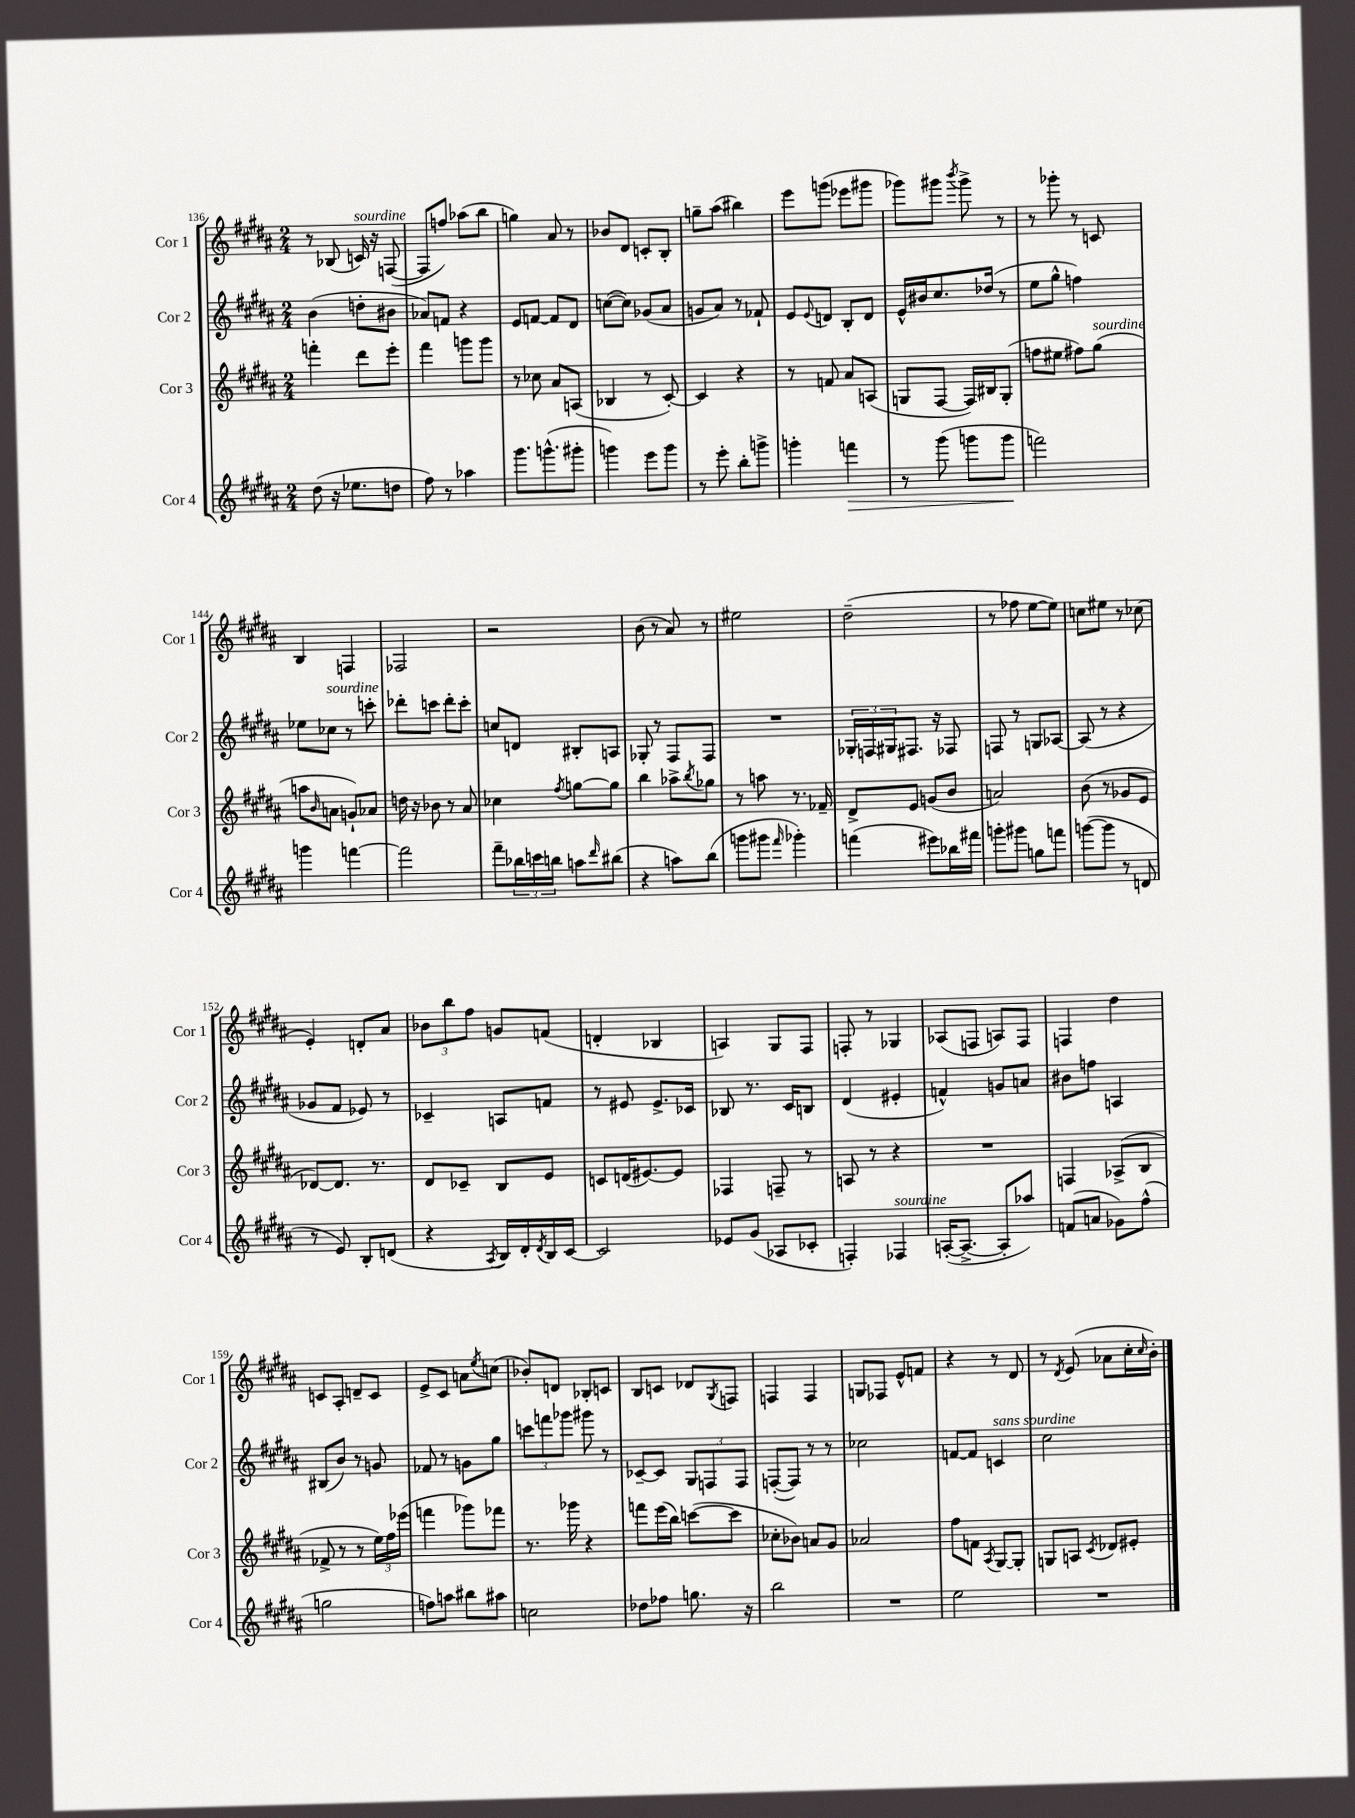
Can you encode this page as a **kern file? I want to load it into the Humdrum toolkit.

**kern	**kern	**kern	**kern
*staff4	*staff3	*staff2	*staff1
*clefG2	*clefG2	*clefG2	*clefG2
*k[f#c#g#d#a#]	*k[f#c#g#d#a#]	*k[f#c#g#d#a#]	*k[f#c#g#d#a#]
*M2/4	*M2/4	*M2/4	*M2/4
(8dd#\	4fff'\	(4b\	8r
16r	.	.	(8B-/
8.ee-\L	.	.	.
.	8ddd#\L	8dd'\L	16c/)
.	.	.	16r
8dd\J	8eee'\J	8b#\J	([8F/
=	=	=	=
8ff#\)	4fff#\	8a-/L)	8F/]L
8r	.	8f/J	8ff/J)
4aa-\	8ggg\L	4r	(8aa-\L
.	8ggg\J	.	8bb\J
=	=	=	=
8.ggg#\L	8r	8e/L	4gg\)
.	8cc-\	[8f/J	.
(8.ggg^^\	.	.	.
.	8a#/L	8f/]L	8a#/
8ggg#'\J	(8A/J	8d#/J	8r
=	=	=	=
4ggg\)	4B-/	([8cc\L	8b-/L
.	.	8cc\]J)	8d#/J
8eee\L	8r	(8g-/L	8c'/L
8ggg\J	[8c#'/)	8a#/J	8B'/J
=	=	=	=
8r	4c#/]	8g/L	8gg~\L
8eee'\	.	8a#/J)	(8aa#\J
8bb'\L	4r	8r	4bb#\)
8ggg^\J	.	8f-`/	.
=	=	=	=
4ggg'\	8r	8e/L	8eee\L
.	.	8qqe/	.
.	8f/	8d/J	(8ggg\J
4fff\	8a#/L	8B'/L	8eee-\L
.	(8A/J	8d/J	8ggg#\J
=	=	=	=
8r	8G/L	16e^^/LL	8ggg-\L)
.	.	16b#/J	.
(8ggg#\	[8F#/J	8.cc#/	8ggg#\J
.	.	.	8qbbb/
8ggg\L	16F#/]LL)	.	8ggg#^\
.	16B#/J	(16dd-/Jk	.
8ggg\J	(8G'/J	8r	8r
=	=	=	=
2fff\)	8ff\L	8ee\L	8r
.	8ee#\J	8gg#^^\J	8ggg-'\
.	8ff#\L)	4ff\)	8r
.	(8gg#\J	.	8c/
=	=	=	=
4ggg\	8aa\L	8ee-\L	4B/
.	16qqb/	.	.
.	8a\J	8cc-\J	.
[4fff\	8g`/L)	8r	4F/
.	8a-/J	8ccc'\	.
=	=	=	=
2fff\]	16dd\	8ddd-'\L	2F-/
.	16r	.	.
.	8b-\	8ccc\J	.
.	8r	8ddd-'\L	.
.	8a#/	8ccc'\J	.
=	=	=	=
8fff#~\L	4cc-\	8cc/L	2r
24bb-\L	.	8d/J	.
24ccc\	.	.	.
24bb\JJ	.	.	.
.	8qff#/	.	.
8aa\L	[8gg\L	8B#'/L	.
16qqddd#/	.	.	.
(8bb#\J	8gg\]J	8A/J	.
=	=	=	=
4r	4bb\	8G-'/	(8b\
.	.	8r	8r
8aa\L)	8aa-^\L	8F#/L	8a#/)
.	8qbb/	.	.
(8bb\J	8gg-\J	8F#/J	8r
=	=	=	=
8ggg\L	8r	2r	2ee#\
8ggg#\J	8aa\	.	.
16qqfff#/	.	.	.
4ggg-'\)	8.r	.	.
.	16f-~/	.	.
=	=	=	=
(4fff\	8d#^/L	24G-'/LL	(2dd#~\
.	.	24F/	.
.	.	24G#/J	.
.	8e/J	8.F#/J	.
8eee#\L)	(8g/L	.	.
.	.	16r	.
16bb-\L	8b/J	8F-/	.
16fff#\JJ	.	.	.
=	=	=	=
8ggg'\L	2a/)	8F/	8r
8ggg#\J	.	8r	8ff-\
8gg\L	.	8G/L	[8ee\L
8fff\J	.	[8A-/J	8ee\]J)
=	=	=	=
([8ggg\L	(8b\	(8A-/]	8cc\L
8ggg\]J	8r	8r	8ee#\J
8r	8g-/L	4r	8r
8d/	8e/J	.	(8cc-\
=	=	=	=
8r	[8d-/L)	8g-/L	4e'/)
8e/)	8.d-/]J	8f#/J	.
8B'/L	.	8e-/)	8d'/L
.	8.r	.	.
(8d/J	.	8r	8a#/J
=	=	=	=
4r	8d#/L	4c-~/	12b-\L
.	.	.	12bb\
.	8c-~/J	.	.
.	.	.	12ff#\J
8qA#/	.	.	.
16B/LL)	8B/L	8A/L	8g/L
16d#'/	.	.	.
8qd#/	.	.	.
16B/	8e/J	8f/J	(8f/J
[16c#/JJ	.	.	.
=	=	=	=
2c#/]	8c/L	8r	4d'/
.	(16d/K	8e#/	.
.	[8.e#/)	.	.
.	.	8.e#^/L	4B-/
.	8e#/]J	.	.
.	.	16c-/Jk	.
=	=	=	=
8e-/L	4F-/	8B-/	4A/)
(8g#/J	.	8.r	.
8A-/L	8F~/	.	8G#/L
.	.	16c#/LK	.
8c-'/J	8r	8B/J	8F#/J
=	=	=	=
4F'/)	8A/	(4d#/	8F'/
.	8r	.	8r
4F-/	4r	4e#'/	4G-/
=	=	=	=
([16A'/LK	2r	4f^^/)	(8A-/L
8.A^/_J	.	.	.
.	.	.	8F/J
8A'/]L	.	8g/L	8A/L)
8aa-/J)	.	8a/J	8F/J
=	=	=	=
(8f/L	4F/	8b#\L	4F/
8a/J	.	8ff\J	.
8g-\L)	(8A-^/L	4A/	4dd#\
(8ff#^^\J	8B/J	.	.
=	=	=	=
2gg\	8f-^/	(8B#/L	8c/L
.	8r	8b/J)	8A#'/J
.	8r	8r	8d~/L
.	24ee\LL)	8g/	8c/J
.	24ff#\	.	.
.	(24eee-\JJ	.	.
=	=	=	=
8ff\L)	4fff\	8f-/	8e^/L
8aa\J	.	8r	8c#/J
8bb#\L	8ggg-\L)	8g\L	8a\L
.	.	.	8qee/
8aa#\J	8fff-\J	8gg#\J	(8cc\J
=	=	=	=
2cc\	8.r	12ccc\L	8b-'/L)
.	.	12fff\	.
.	.	.	8d/J
.	.	12ggg-\J	.
.	16ggg-\	.	.
.	4r	8ggg#\	8B-'/L
.	.	8r	8c/J
=	=	=	=
8dd-\L	8fff\L	[8c-~/L	8B/L
8ff-\J	(16eee\L	8c-/]J	8c/J
.	16bb\JJ)	.	.
8.gg\	([8ccc\L	12G#/L	8d-/L
.	.	12F/	.
.	.	.	8qG#/
.	8ccc\]J	.	8F/J
.	.	12F/J	.
16r	.	.	.
=	=	=	=
2bb\	8cc-'\L	([8F'/L	4F/
.	8b-\J)	8F/]J)	.
.	8a/L	8r	4F/
.	8g#/J	8r	.
=	=	=	=
2r	2a-/	2cc-\	8G/L
.	.	.	8F-/J
.	.	.	8e^^/L
.	.	.	8f/J
=	=	=	=
2ee\	8ff#\L	[8f/L	4r
.	8f\J	8f/]J	.
.	8qA#/	.	.
.	[8G#/L	4c/	8r
.	8G#'/]J	.	8d#/
=	=	=	=
2r	8G/L	2cc#\	8r
.	.	.	8qd#/
.	8A/J	.	(8e/
.	8qc#/	.	.
.	8d-/L	.	8a-\L
.	8e#'/J	.	16cc#'\L
.	.	.	16qqcc#/
.	.	.	16b'\JJ)
==	==	==	==
*-	*-	*-	*-
